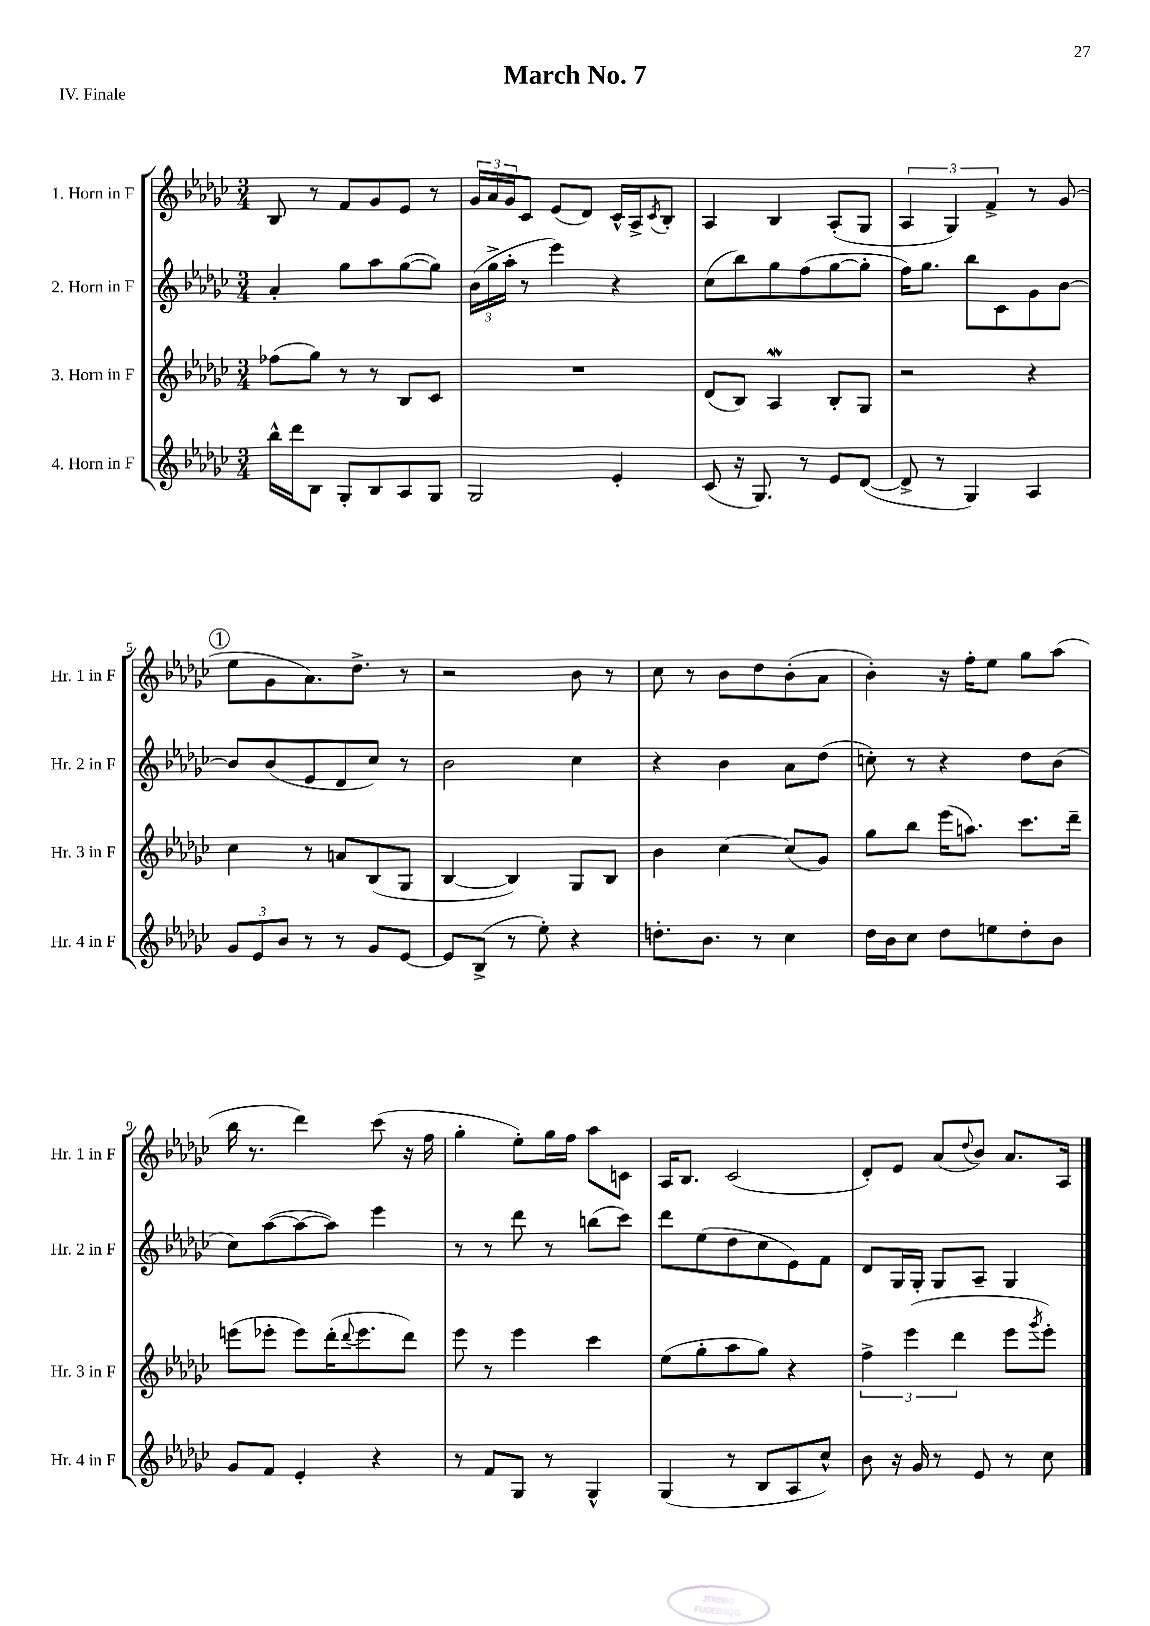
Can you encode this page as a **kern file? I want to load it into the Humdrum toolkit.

**kern	**kern	**kern	**kern
*staff4	*staff3	*staff2	*staff1
*clefG2	*clefG2	*clefG2	*clefG2
*k[b-e-a-d-g-c-]	*k[b-e-a-d-g-c-]	*k[b-e-a-d-g-c-]	*k[b-e-a-d-g-c-]
*M3/4	*M3/4	*M3/4	*M3/4
16bb-^^	(8ff-	4a-'	8B-
16ddd-	.	.	.
8B-	8gg-)	.	8r
8G-'	8r	8gg-	8f
8B-	8r	8aa-	8g-
8A-	8B-	([8gg-	8e-
8G-	8c-	8gg-])	8r
=	=	=	=
2G-	2.r	(24b-	24g-
.	.	24gg-^	24a-
.	.	24aa-'	24g-
.	.	8r	8c-
.	.	4eee-)	(8e-
.	.	.	8d-)
4e-'	.	4r	16c-^^
.	.	.	16A-^
.	.	.	8qc-
.	.	.	8B-'
=	=	=	=
(8c-	(8d-	(8cc-	4A-
16r	8B-)	8bb-)	.
8.G-)	.	.	.
.	4A-	8gg-	4B-
8r	.	(8ff	.
8e-	8B-'	[8gg-	(8A-'
([8d-	8G-	8gg-']	8G-
=	=	=	=
8d-^]	2r	16ff)	6A-
.	.	8.gg-	.
8r	.	.	.
.	.	.	6G-)
4G-)	.	8bb-	.
.	.	.	6f^
.	.	8c-	.
4A-	4r	8g-	8r
.	.	[8b-	(8g-
=	=	=	=
12g-	4cc-	8b-]	8ee-
12e-	.	.	.
.	.	(8b-	8g-
12b-	.	.	.
8r	8r	8e-	8.a-)
8r	8a	8d-	.
.	.	.	8.dd-^
8g-	(8B-	8cc-)	.
[8e-	8G-	8r	8r
=	=	=	=
8e-]	[4B-	2b-	2r
(8B-^	.	.	.
8r	4B-])	.	.
8ee-')	.	.	.
4r	8G-	4cc-	8b-
.	8B-	.	8r
=	=	=	=
8.dd'	4b-	4r	8cc-
.	.	.	8r
8.b-	.	.	.
.	[4cc-	4b-	8b-
8r	.	.	8dd-
4cc-	(8cc-]	8a-	(8b-'
.	8g-)	(8dd-	8a-
=	=	=	=
16dd-	8gg-	8cc')	4b-')
16b-	.	.	.
8cc-	8bb-	8r	.
8dd-	(16eee-	4r	16r
.	8.aa)	.	16ff'
8ee	.	.	8ee-
8dd-'	8.ccc-	8dd-	8gg-
8b-	.	(8b-	(8aa-
.	16ddd-~	.	.
=	=	=	=
8g-	(8eee	8cc-)	16bb-
.	.	.	8.r
8f	8eee-'	([8aa-	.
4e-'	8eee-)	8aa-_	4ddd-)
.	(16ddd-'	8aa-])	.
.	8qqddd-	.	.
.	8.eee-	.	.
4r	.	4eee-	(8ccc-
.	8ddd-)	.	16r
.	.	.	16ff
=	=	=	=
8r	8eee-	8r	4gg-'
8f	8r	8r	.
8G-	4eee-	8ddd-	8ee-')
8r	.	8r	16gg-
.	.	.	16ff
4G-^^	4ccc-	(8bb	8aa-
.	.	8ccc-)	8c
=	=	=	=
(4G-	(8ee-	8ddd-	16A-
.	.	.	8.B-
.	8gg-'	(8ee-	.
8r	8aa-	8dd-	(2c-
8B-	8gg-)	8cc-	.
8A-	4r	8e-)	.
8cc-^^)	.	8f	.
=	=	=	=
8b-	6ff^	8d-	8d-')
16r	.	16G-	8e-
.	(6eee-	.	.
16g-	.	16G-'	.
8r	.	8G-	(8a-
.	6ddd-	.	.
.	.	.	8qqdd-
8e-	.	8A-~	8b-)
8r	8eee-	4G-	8.a-
.	8qggg-	.	.
8cc-	8eee-')	.	.
.	.	.	16A-
==	==	==	==
*-	*-	*-	*-
